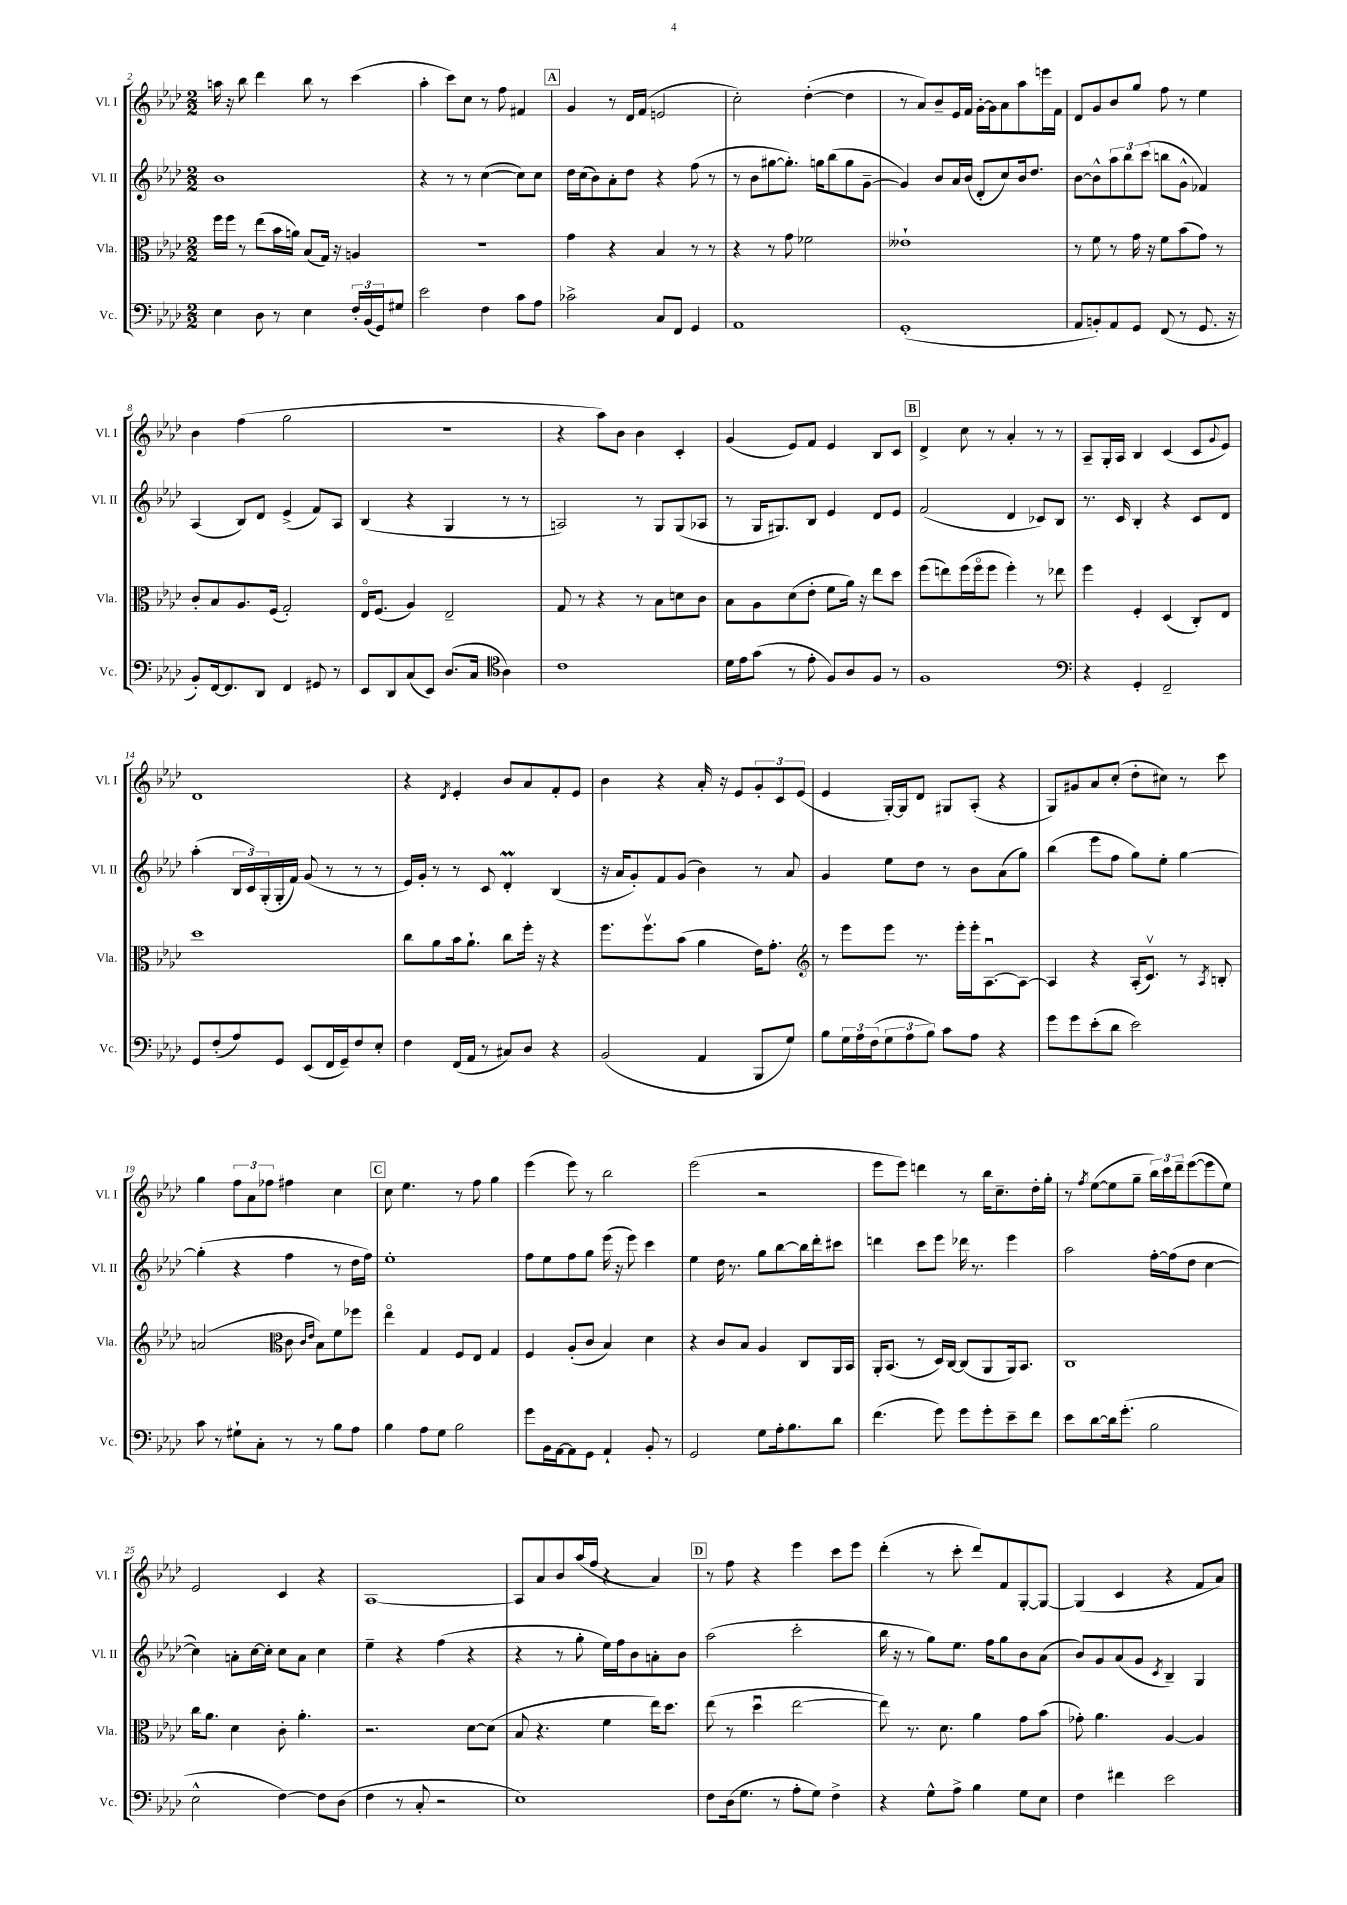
<<
\new StaffGroup <<
\new Staff = "s0" \with { instrumentName = "Vl. I" shortInstrumentName = "Vl. I" } {
    \clef treble \key aes \major \numericTimeSignature \time 2/2
    a''16 r16 bes''8 des'''4 bes''8 r8 c'''4( |
    aes''4-. c'''8) c''8 r8 f''8 fis'4 |
    \mark \markup { \box "A" } g'4 r8 des'16 f'16( e'2 |
    c''2-.) des''4~-.( des''4 |
    r8 aes'8) bes'8-- ees'16 f'16 g'16~-. g'16 aes'8 aes''8 e'''16 f'16 |
    des'8 g'8 bes'8 g''8 f''8 r8 ees''4 |
    bes'4 f''4( g''2 |
    R1 |
    r4 aes''8) bes'8 bes'4 c'4-. |
    g'4( ees'8) f'8 ees'4 bes8 c'8 |
    \mark \markup { \box "B" } des'4-> c''8 r8 aes'4-. r8 r8 |
    aes8-- g16-. aes16 bes4 c'4( c'8 \appoggiatura { g'8 } ees'8) |
    des'1 |
    r4 \acciaccatura { des'8 } ees'4-. bes'8 aes'8 f'8-. ees'8 |
    bes'4 r4 aes'16-. r16 ees'8 \tuplet 3/2 { g'8-. c'8 ees'8( } |
    ees'4 g16~-.) g16 des'8 gis8 aes8-.( r4 |
    g8) gis'8 aes'8 c''8-.( des''8-. cis''8) r8 c'''8 |
    g''4 \tuplet 3/2 { f''8 aes'8 fes''8 } fis''4 c''4 |
    \mark \markup { \box "C" } c''8 ees''4. r8 f''8 g''4 |
    ees'''4( ees'''8) r8 bes''2 |
    ees'''2( r2 |
    ees'''8 ees'''8) d'''4 r8 bes''16 c''8.-- des''16-. g''16-. |
    r8 \acciaccatura { f''8 } ees''8~( ees''8 g''8-- \tuplet 3/2 { bes''16) c'''16 des'''16-- } ees'''8~( ees'''8 ees''8) |
    ees'2 c'4 r4 |
    aes1~ |
    aes8 aes'8 bes'8 aes''16( f''16 r4 aes'4) |
    \mark \markup { \box "D" } r8 f''8 r4 ees'''4 c'''8 ees'''8 |
    des'''4-.( r8 c'''8-. des'''8) f'8 g8~-. g8~ |
    g4( c'4 r4 f'8 aes'8) \bar "|." |
}
\new Staff = "s1" \with { instrumentName = "Vl. II" shortInstrumentName = "Vl. II" } {
    \clef treble \key aes \major \numericTimeSignature \time 2/2
    bes'1 |
    r4 r8 r8 c''4~( c''8) c''8 |
    \mark \markup { \box "A" } des''16 c''16( bes'8) aes'8-. des''8 r4 f''8( r8 |
    r8 bes'8 gis''8~ gis''8.-.) g''16 bes''8( g''8 g'8~-- |
    g'4) bes'8 aes'16 bes'16( des'8-. c''8) bes'16 des''8. |
    bes'8~ bes'8-^ \tuplet 3/2 { aes''8 bes''8 c'''8( } b''8 g'8-^ fes'4) |
    aes4( bes8) des'8 ees'4->( f'8) aes8 |
    bes4( r4 g4 r8 r8 |
    a2) r8 g8 g8( aes8 |
    r8 g16 gis8.) bes8 ees'4 des'8 ees'8 |
    \mark \markup { \box "B" } f'2( des'4 ces'8) bes8 |
    r8. c'16 bes4-. r4 c'8 des'8 |
    aes''4-.( \tuplet 3/2 { bes16 c'16) g16-.( } g16-. f'16) g'8( r8 r8 r8 |
    ees'16) g'16-. r8 r8 c'8 des'4-.\prall bes4( |
    r16 aes'16 g'8-.) f'8 g'8( bes'4) r8 aes'8 |
    g'4 ees''8 des''8 r8 bes'8 aes'8( g''8) |
    bes''4( ees'''8 f''8 g''8) ees''8-. g''4~ |
    g''4-.( r4 f''4 r8 des''16 f''16) |
    \mark \markup { \box "C" } ees''1-. |
    f''8 ees''8 f''8 g''8 ees'''16( r16 ees'''8) c'''4 |
    ees''4 des''16 r8. g''8 bes''8~ bes''16 des'''16-. cis'''8 |
    d'''4 c'''8 ees'''8 des'''16 r8. ees'''4 |
    aes''2 f''16~-. f''16( des''8 c''4~ |
    c''4) a'8-. c''16~ c''16-. c''8 a'8 c''4 |
    ees''4-- r4 f''4( r4 |
    r4 r8 g''8-. ees''16) f''16 bes'8 a'8-. bes'8 |
    \mark \markup { \box "D" } aes''2( c'''2-. |
    bes''16 r16 r8 g''8) ees''8. f''16 g''8 bes'8 aes'8( |
    bes'8) g'8 aes'8( g'8 \acciaccatura { c'8 } bes4--) g4 \bar "|." |
}
\new Staff = "s2" \with { instrumentName = "Vla." shortInstrumentName = "Vla." } {
    \clef alto \key aes \major \numericTimeSignature \time 2/2
    f''16 f''16 r8 ees''8( bes'16 a'16) bes8( g16) r16 a4 |
    R1 |
    \mark \markup { \box "A" } g'4 r4 bes4 r8 r8 |
    r4 r8 g'8 fes'2 |
    eeses'1-! |
    r8 f'8 r8 g'16 r16 f'8 bes'8( g'8) r8 |
    c'8-. bes8 aes8. f16( g2-.) |
    ees16\flageolet f8.( aes4) ees2-- |
    g8 r8 r4 r8 bes8 d'8 c'8 |
    bes8 aes8 des'8( ees'8-. f'8 aes'16) r16 ees''8 des''8 |
    \mark \markup { \box "B" } f''8( e''8) f''16( f''16\flageolet f''8 f''4-.) r8 ees''8 |
    f''4 f4-. des4( c8-.) ees8 |
    des''1 |
    c''8 aes'8 bes'16 aes'8.-! c''8 f''16-. r16 r4 |
    f''8. f''8.\upbow bes'8( aes'4 ees'16) g'8.-. |
    \clef treble r8 ees'''8 ees'''8 r8. ees'''16-. ees'''16-. aes8.~\downbow aes8~ |
    aes4 r4 aes16-.( c'8.\upbow) r8 \acciaccatura { aes8 } b8-. |
    a'2( \clef alto c'8 \grace { c'16 ees'16 } bes8) f'8 fes''8 |
    \mark \markup { \box "C" } ees''4\flageolet g4 f8 ees8 g4 |
    f4 aes8-.( c'8 bes4) des'4 |
    r4 c'8 bes8 aes4 c8 aes,16 bes,16 |
    aes,16-. bes,8.( r8 des16) c16~ c8( aes,8 aes,16) bes,8. |
    c1 |
    c''16 aes'8. des'4 c'8-. aes'4.-. |
    r2. des'8~ des'8( |
    bes8 r4. f'4 ees''16) des''8. |
    \mark \markup { \box "D" } ees''8( r8 des''4\downbow ees''2~ |
    ees''8) r8. des'8. aes'4 g'8 bes'8( |
    ges'8-.) aes'4. aes4~ aes4 \bar "|." |
}
\new Staff = "s3" \with { instrumentName = "Vc." shortInstrumentName = "Vc." } {
    \clef bass \key aes \major \numericTimeSignature \time 2/2
    ees4 des8 r8 ees4 \tuplet 3/2 { f16-. bes,16( g,16) } gis8 |
    ees'2 f4 c'8 aes8 |
    \mark \markup { \box "A" } ces'2-> c8 f,8 g,4 |
    aes,1 |
    g,1-.( |
    aes,8 b,8-.) aes,8 g,8 f,8( r8 g,8. r16 |
    bes,8-.) f,16~ f,8. des,8 f,4 gis,8 r8 |
    ees,8 des,8 c8( ees,8) des8.( c16 \clef tenor aes4) |
    c'1 |
    des'16 ees'16 g'8( r8 ees'8-. f8) aes8 f8 r8 |
    \mark \markup { \box "B" } f1 |
    \clef bass r4 g,4-. f,2-- |
    g,8 f8-.( aes8) g,8 ees,8( f,16 g,16--) f8 ees8-. |
    f4 f,16( aes,16 r8 cis8) des8 r4 |
    bes,2( aes,4 bes,,8 g8) |
    bes8 \tuplet 3/2 { g16 aes16 f16( } \tuplet 3/2 { g8 aes8 bes8) } c'8 aes8 r4 |
    g'8 g'8 ees'8-.( des'8 ees'2) |
    c'8 r8 gis8-! c8-. r8 r8 bes8 aes8 |
    \mark \markup { \box "C" } bes4 aes8 g8 bes2 |
    g'8 bes,16 aes,16~ aes,8 g,8 aes,4-! bes,8-. r8 |
    g,2 g8 aes16-. bes8. des'8 |
    f'4.( g'8) g'8 g'8-. ees'8-- f'8 |
    ees'8 des'8~ des'16 g'8.-.( bes2 |
    ees2-^ f4~) f8 des8( |
    f4 r8 c8-. r2 |
    ees1) |
    \mark \markup { \box "D" } f8 des16( g8. r8 aes8-. g8) f4-> |
    r4 g8-^ aes8-> bes4 g8 ees8 |
    f4 fis'4 ees'2 \bar "|." |
}
>>
>>
\layout { \context { \Score currentBarNumber = #2 } }
